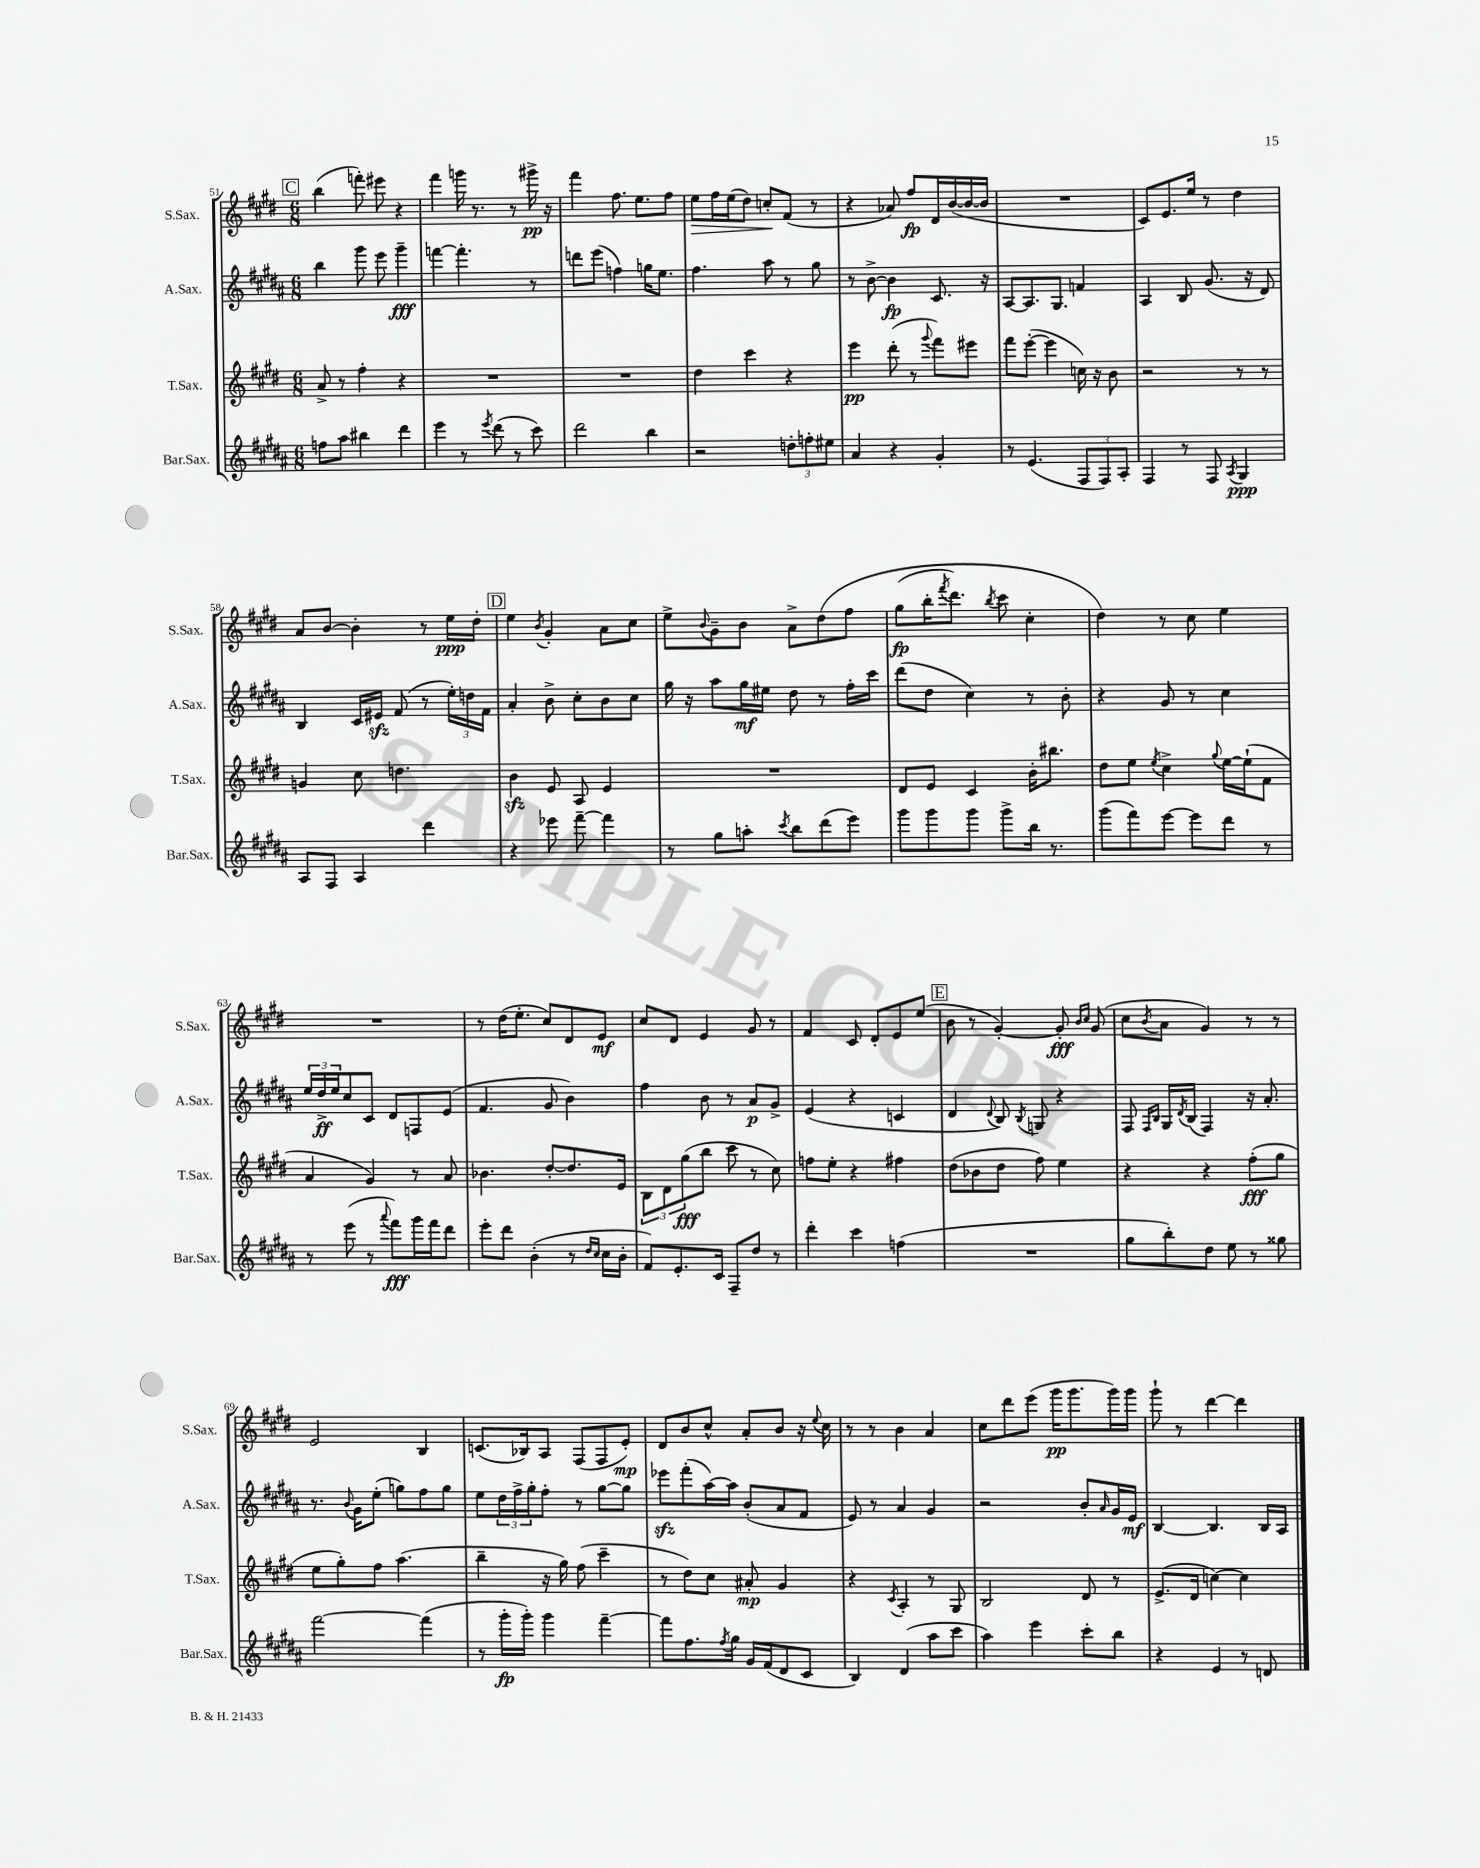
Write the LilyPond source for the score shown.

<<
\new StaffGroup <<
\new Staff = "s0" \with { instrumentName = "S.Sax." shortInstrumentName = "S.Sax." } {
    \clef treble \key e \major \numericTimeSignature \time 6/8
    \mark \markup { \box "C" } b''4( f'''8-.) eis'''8 r4 |
    fis'''4 g'''16 r8. r8 gis'''16->\pp r16 |
    fis'''4 fis''8. e''8. fis''8 |
    e''8\> fis''16 e''16( dis''8) c''8-.\! fis'8( r8 |
    r4 aes'8) fis''8\fp dis'16 b'16~( b'16~ b'16 |
    R2. |
    cis'8) e'8. e''16 r8 dis''4 |
    a'8 b'8~ b'4-. r8 e''16\ppp dis''16-. |
    \mark \markup { \box "D" } e''4 \acciaccatura { b'8 } gis'4-. a'8 cis''8 |
    e''8-> \appoggiatura { b'8 } gis'8-- b'8 a'8-> dis''8\( fis''8 |
    gis''8\fp( b''16-. \acciaccatura { fis'''8 } dis'''8.) \acciaccatura { b''8 } cis'''8 cis''4-. |
    dis''4\) r8 cis''8 e''4 |
    R2. |
    r8 dis''16( e''8.-. cis''8) dis'8 e'8\mf |
    cis''8 dis'8 e'4 gis'8 r8 |
    fis'4 cis'8 dis'8-. e'8 e''8( |
    \mark \markup { \box "E" } b'8 r8 gis'4~-.) gis'8-.\fff \grace { b'16 cis''16 } gis'8( |
    cis''8 \acciaccatura { b'8 } a'8 gis'4) r8 r8 |
    e'2 b4 |
    c'8.( bes16) a8 fis8( fis8 e'8-.\mp) |
    dis'8 b'8 cis''8-^ a'8-. b'8 r16 \appoggiatura { e''8 } cis''16 |
    r8 r8 b'4 a'4 |
    cis''8 dis'''8 e'''8( gis'''16\pp gis'''8. gis'''16) gis'''16 |
    gis'''8-! r8 dis'''4~ dis'''4 \bar "|." |
}
\new Staff = "s1" \with { instrumentName = "A.Sax." shortInstrumentName = "A.Sax." } {
    \clef treble \key b \major \numericTimeSignature \time 6/8
    \mark \markup { \box "C" } b''4 gis'''8 e'''8 gis'''4--\fff |
    f'''4~ f'''4.-. r8 |
    d'''8 e'''8( f''4) g''16 e''8. |
    fis''4. ais''8 r8 gis''8 |
    r8 b'8~-> b'4\fp cis'8. r16 |
    ais8~ ais8. gis8. f'4 |
    ais4 b8 gis'8.( r16 dis'8) |
    b4 cis'16 eis'16\sfz fis'8( r8 \tuplet 3/2 { e''16-.) d''16 fis'16 } |
    \mark \markup { \box "D" } ais'4-. b'8-> cis''8-. b'8 cis''8 |
    gis''16 r16 ais''8 gis''16\mf eis''16 dis''8 r8 fis''16-. cis'''16 |
    dis'''8( dis''8 cis''4) r8 b'8-. |
    r4 gis'8 r8 cis''4 |
    \tuplet 3/2 { e''16 dis''16->\ff e''16 } cis''8 cis'8 dis'8 f8 e'8( |
    fis'4. gis'8 b'4) |
    fis''4 b'8 r8 ais'8\p gis'8-> |
    e'4( r4 c'4 |
    \mark \markup { \box "E" } dis'4 \appoggiatura { dis'8 } b8) \acciaccatura { b8 } g8 r4 |
    fis8 \grace { fis16 b16 } gis16 \acciaccatura { dis'8 } b16( fis4) r16 ais'8.-. |
    r8. \appoggiatura { b'8 } gis'16 e''8-.( g''8) fis''8 g''8 |
    e''8 \tuplet 3/2 { dis''16 fis''16-> gis''16-. } fis''8-. r8 gis''8~ gis''8 |
    ees'''8\sfz fis'''8-.( ais''16~) ais''16 b'8-.( ais'8 fis'8 |
    e'8) r8 ais'4 gis'4 |
    r2 b'8-. \grace { ais'16 } gis'16 e'16\mf |
    b4~ b4. b16 ais16 \bar "|." |
}
\new Staff = "s2" \with { instrumentName = "T.Sax." shortInstrumentName = "T.Sax." } {
    \clef treble \key e \major \numericTimeSignature \time 6/8
    \mark \markup { \box "C" } a'8-> r8 fis''4-. r4 |
    R2. |
    R2. |
    dis''4 cis'''4 r4 |
    e'''4\pp dis'''8-.( r8 \appoggiatura { gis'''8 } fis'''8) eis'''8 |
    fis'''8 e'''8~-.( e'''4 c''16) r16 b'8 |
    r2 r8 r8 |
    g'4 cis''8 d''4. |
    \mark \markup { \box "D" } b'4\sfz e'8 a8 e'4 |
    R2. |
    dis'8 e'8 cis'4 b'16-. bis''8. |
    dis''8 e''8 \acciaccatura { e''8 } cis''4-> \appoggiatura { gis''8 } e''16~ e''16-!( fis'8 |
    a'4 gis'4) r8 a'8 |
    bes'4. dis''8~-. dis''8. e'16 |
    \tuplet 3/2 { b8 dis'8 gis''8\fff( } b''8 cis'''8 r8 cis''8) |
    f''8 e''8-. r4 fis''4 |
    \mark \markup { \box "E" } dis''8( bes'8 dis''8 fis''8) e''4 |
    r4 r4 fis''8-.\fff( gis''8 |
    e''8 gis''8-.) fis''8 a''4.( |
    b''4-- r16 gis''16) fis''8( cis'''4-- |
    r8 dis''8) cis''8 ais'8-.\mp gis'4 |
    r4 \acciaccatura { cis'8 } a4-. r8 gis8 |
    b2 dis'8 r8 |
    e'8.->( dis'16 c''4~) c''4 \bar "|." |
}
\new Staff = "s3" \with { instrumentName = "Bar.Sax." shortInstrumentName = "Bar.Sax." } {
    \clef treble \key b \major \numericTimeSignature \time 6/8
    \mark \markup { \box "C" } f''8 ais''8 bis''4 dis'''4 |
    e'''4 r8 \acciaccatura { e'''8 } dis'''8( r8 cis'''8) |
    dis'''2 b''4 |
    r2 \tuplet 3/2 { d''8-. f''8-. eis''8 } |
    ais'4 r4 gis'4-. |
    r8 e'4.( \tuplet 3/2 { fis8 fis8) ais8-. } |
    fis4 r8 fis8 \acciaccatura { ais8 } gis4\ppp |
    ais8 fis8 ais4 dis'''4 |
    \mark \markup { \box "D" } r4 ees'''8 fis'''8~-- fis'''4 |
    r8 gis''8 a''8-. \acciaccatura { cis'''8 } b''8 dis'''8( e'''8) |
    gis'''8 gis'''8 gis'''8 gis'''8-> b''16 r8. |
    gis'''8( fis'''8) e'''8~ e'''8 dis'''8 r8 |
    r8 e'''8( r8 \appoggiatura { ais'''8 } fis'''8\fff) gis'''16 fis'''16 dis'''8 |
    e'''8-. dis'''8 b'4-.( r8 \grace { dis''16 cis''16 } cis''16 b'16-. |
    fis'8) e'8.-. cis'16 fis8-- dis''8 r8 |
    dis'''4-. cis'''4 f''4( |
    \mark \markup { \box "E" } R2. |
    gis''8 b''8-.) dis''8 e''8 r8 gisis''8 |
    fis'''2~ fis'''4( |
    r8 gis'''16-.\fp gis'''16-.) gis'''4 fis'''4~-- |
    fis'''8 fis''8. \acciaccatura { fis''8 } gis''16 gis'16 fis'16( dis'8 cis'8 |
    b4) dis'4( ais''8 cis'''8 |
    ais''4) e'''4 cis'''8-. b''8 |
    r4 e'4 r8 d'8 \bar "|." |
}
>>
>>
\layout { \context { \Score currentBarNumber = #51 } }
